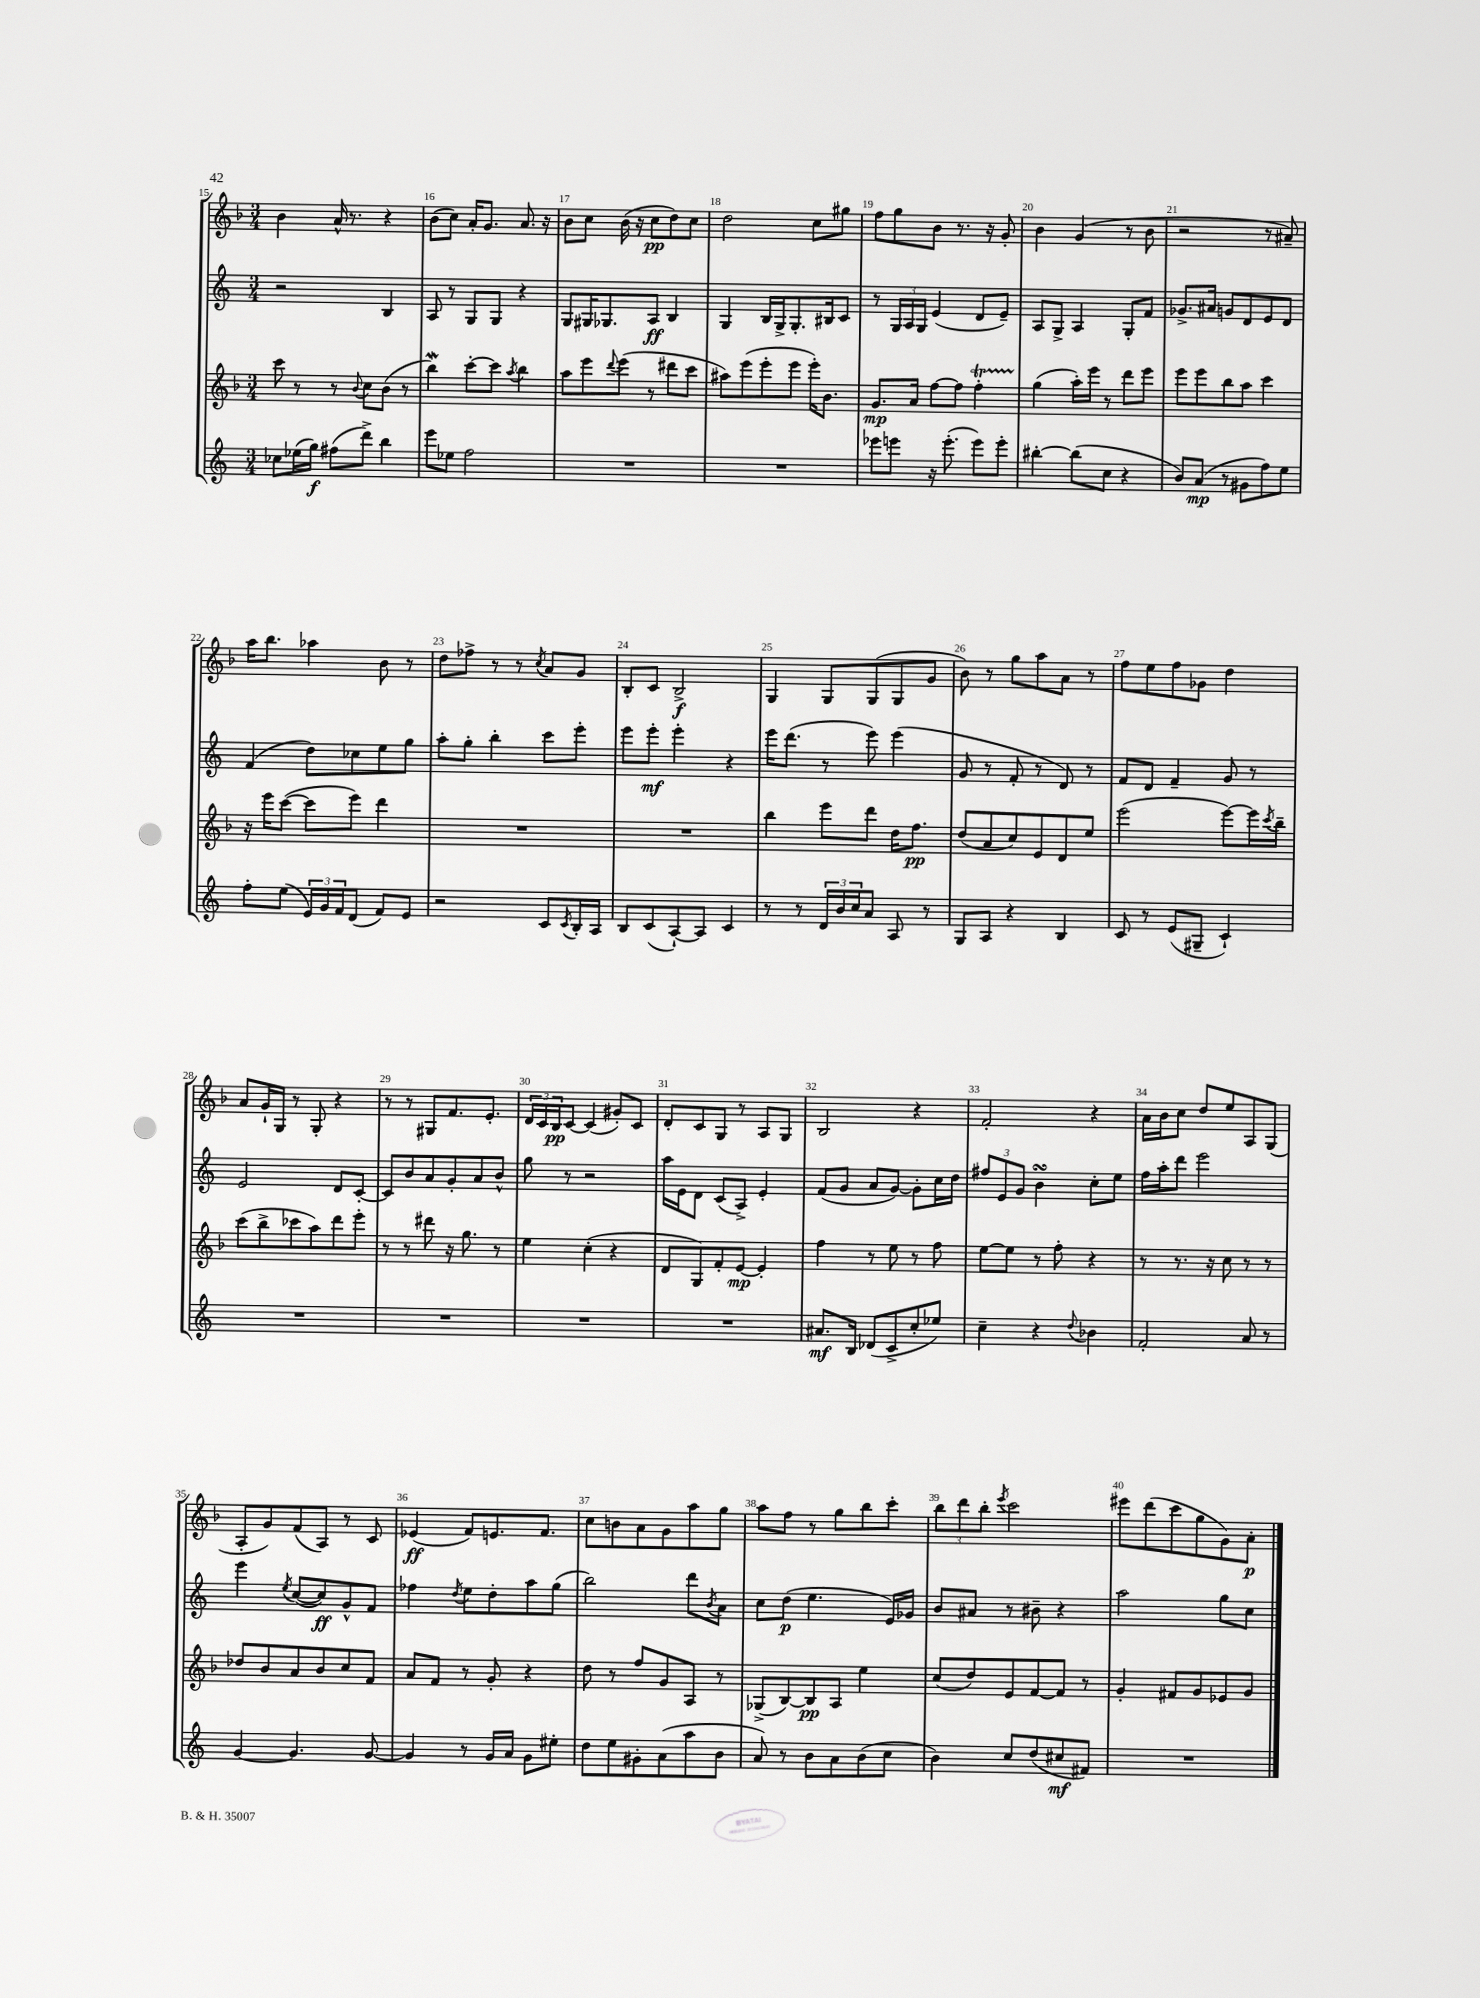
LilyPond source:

<<
\new StaffGroup <<
\new Staff = "s0" {
    \clef treble \key f \major \numericTimeSignature \time 3/4
    bes'4 a'16-^ r8. r4 |
    bes'8( c''8) a'16-. g'8. a'8. r16 |
    bes'8 c''8 bes'16( r16 c''8\pp d''8) c''8 |
    d''2 c''8 gis''8 |
    f''8 g''8 bes'8 r8. r16 g'8-. |
    bes'4 g'4( r8 bes'8 |
    r2 r8 ais'8--) |
    a''16 bes''8. aes''4 bes'8 r8 |
    d''8 fes''8-> r8 r8 \acciaccatura { c''8 } a'8 g'8 |
    bes8-. c'8 bes2->\f |
    g4 g8 g8( g8 g'8 |
    bes'8) r8 g''8 a''8 a'8 r8 |
    f''8 e''8 f''8 ges'8 d''4 |
    a'8 g'16-! g16 r8 g8-. r4 |
    r8 r8 gis8 f'8. e'8.-. |
    \tuplet 3/2 { d'16 c'16 bes16\pp } c'8~ c'4( gis'8-.) c'8 |
    d'8-. c'8 g8 r8 a8 g8 |
    bes2 r4 |
    f'2-. r4 |
    a'16 bes'16 c''8 d''8 e''8 a8 g8( |
    a8-. g'8) f'8( a8) r8 c'8 |
    ees'4\ff( f'8) e'8. f'8. |
    c''8 b'8 a'8 g'8 a''8 g''8 |
    a''8 f''8 r8 g''8 bes''8 c'''8-. |
    \tuplet 3/2 { bes''8 d'''8 bes''8-. } \acciaccatura { e'''8 } c'''2 |
    eis'''8 d'''8( c'''8 g''8 g'8) a'8-.\p \bar "|." |
}
\new Staff = "s1" {
    \clef treble \key c \major \numericTimeSignature \time 3/4
    r2 b4 |
    a8 r8 g8 g8 r4 |
    g8 gis16 ges8. a8\ff b4 |
    g4 b16 g16-> g8.-. bis16 c'8 |
    r8 \tuplet 3/2 { g16 a16 g16 } e'4( d'8 e'8--) |
    a8 g8-> a4 g8-. f'8 |
    ges'8.-> ais'16 g'8 d'8 e'8 d'8 |
    f'4( d''8) ces''8 e''8 g''8 |
    a''8-. g''8-. b''4-. c'''8 e'''8-. |
    e'''8 e'''8-.\mf e'''4-. r4 |
    e'''16 d'''8.( r8 e'''8) e'''4( |
    g'8 r8 f'8-. r8 d'8) r8 |
    f'8 d'8 f'4-- g'8 r8 |
    e'2 d'8 c'8~-. |
    c'8 b'8 a'8 g'8-. a'8 b'8-^ |
    g''8 r8 r2 |
    a''16 e'16 d'8 c'8( a8->) e'4-. |
    f'8( g'8 a'8 g'8~) g'8-. c''16 d''16 |
    \tuplet 3/2 { fis''8 e'8 g'8 } b'4\turn c''8-. e''8 |
    f''16 a''16-. d'''8 e'''2 |
    e'''4 \acciaccatura { e''8 } c''8~( c''8\ff) g'8-^ f'8 |
    fes''4 \acciaccatura { d''8 } e''8 d''8-. a''8 g''8( |
    b''2) d'''8 \acciaccatura { b'8 } a'8 |
    c''8 d''8\p( e''4. e'16) ges'16 |
    b'8 ais'8 r8 bis'8-- r4 |
    a''2 g''8 c''8 \bar "|." |
}
\new Staff = "s2" {
    \clef treble \key f \major \numericTimeSignature \time 3/4
    c'''8 r8 r8 \appoggiatura { bes'8 } c''8 bes'8( r8 |
    bes''4\mordent) c'''8~-. c'''8 \acciaccatura { a''8 } bes''4 |
    a''8 e'''8 \appoggiatura { d'''8 } e'''8( r8 dis'''8 c'''8 |
    ais''8) e'''8( e'''8-. e'''8 e'''16-.) bes'8. |
    g'8.\mp a'16 f''8~ f''8 f''4-.\startTrillSpan |
    g''4\stopTrillSpan( a''16-.) e'''16 r8 d'''8 e'''8 |
    e'''8 e'''8 bes''8 a''8 c'''4 |
    r16 e'''16 c'''8~( c'''8 e'''8) d'''4 |
    R2. |
    R2. |
    bes''4 e'''8 d'''8 d''16 f''8.\pp |
    d''8( a'8 c''8) e'8 d'8 e''8 |
    e'''2( e'''8~) e'''16 \acciaccatura { c'''8 } bes''16-- |
    c'''8( bes''8-> ces'''8 a''8) d'''8 e'''8-. |
    r8 r8 dis'''8 r16 g''8. r8 |
    e''4 c''4-.( r4 |
    d'8 g8) f'8-. e'8~\mp e'4-. |
    f''4 r8 e''8 r8 f''8 |
    e''8~ e''8 r8 f''8-. r4 |
    r8 r8. r16 c''8 r8 r8 |
    des''8 bes'8 a'8 bes'8 c''8 f'8 |
    a'8 f'8 r8 g'8-. r4 |
    d''8 r8 f''8 g'8 a8 r8 |
    ges8->( bes8~) bes8\pp a8 e''4 |
    c''8( d''8) e'8 f'8~ f'8 r8 |
    g'4-. fis'8 g'8 ees'8 g'8 \bar "|." |
}
\new Staff = "s3" {
    \clef treble \key c \major \numericTimeSignature \time 3/4
    ces''8 ees''16( g''16\f) fis''8( d'''8->) b''4 |
    e'''8 ees''8 f''2 |
    R2. |
    R2. |
    ees'''8 e'''8 r16 e'''8.-.( e'''8) e'''8-. |
    bis''4~-. bis''8( c''8 r4 |
    b'8) a'8\mp( r8 gis'8 f''8) e''8 |
    f''8-. e''8( \tuplet 3/2 { e'16) g'16 f'16 } d'8( f'8) e'8 |
    r2 c'8 \acciaccatura { c'8 } b16-. a16 |
    b8 c'8( a8~-!) a8 c'4 |
    r8 r8 \tuplet 3/2 { d'16 b'16 c''16 } a'8 a8 r8 |
    g8 a8 r4 b4 |
    c'8 r8 e'8( gis8-- c'4-!) |
    R2. |
    R2. |
    R2. |
    R2. |
    ais'8.\mf b16 des'8( c'8-> c''8-. ees''8) |
    c''4-- r4 \appoggiatura { d''8 } bes'4 |
    f'2-. a'8 r8 |
    g'4~ g'4. g'8~ |
    g'4 r8 g'16 a'16 g'8 eis''8-. |
    d''8 e''8 gis'8-. a'8( a''8 b'8 |
    a'8) r8 b'8 a'8 b'8( c''8 |
    b'4) c''8 d''8( cis''8\mf fis'8) |
    R2. \bar "|." |
}
>>
>>
\layout { \context { \Score currentBarNumber = #15 \override BarNumber.break-visibility = ##(#f #t #t) barNumberVisibility = #all-bar-numbers-visible } }
